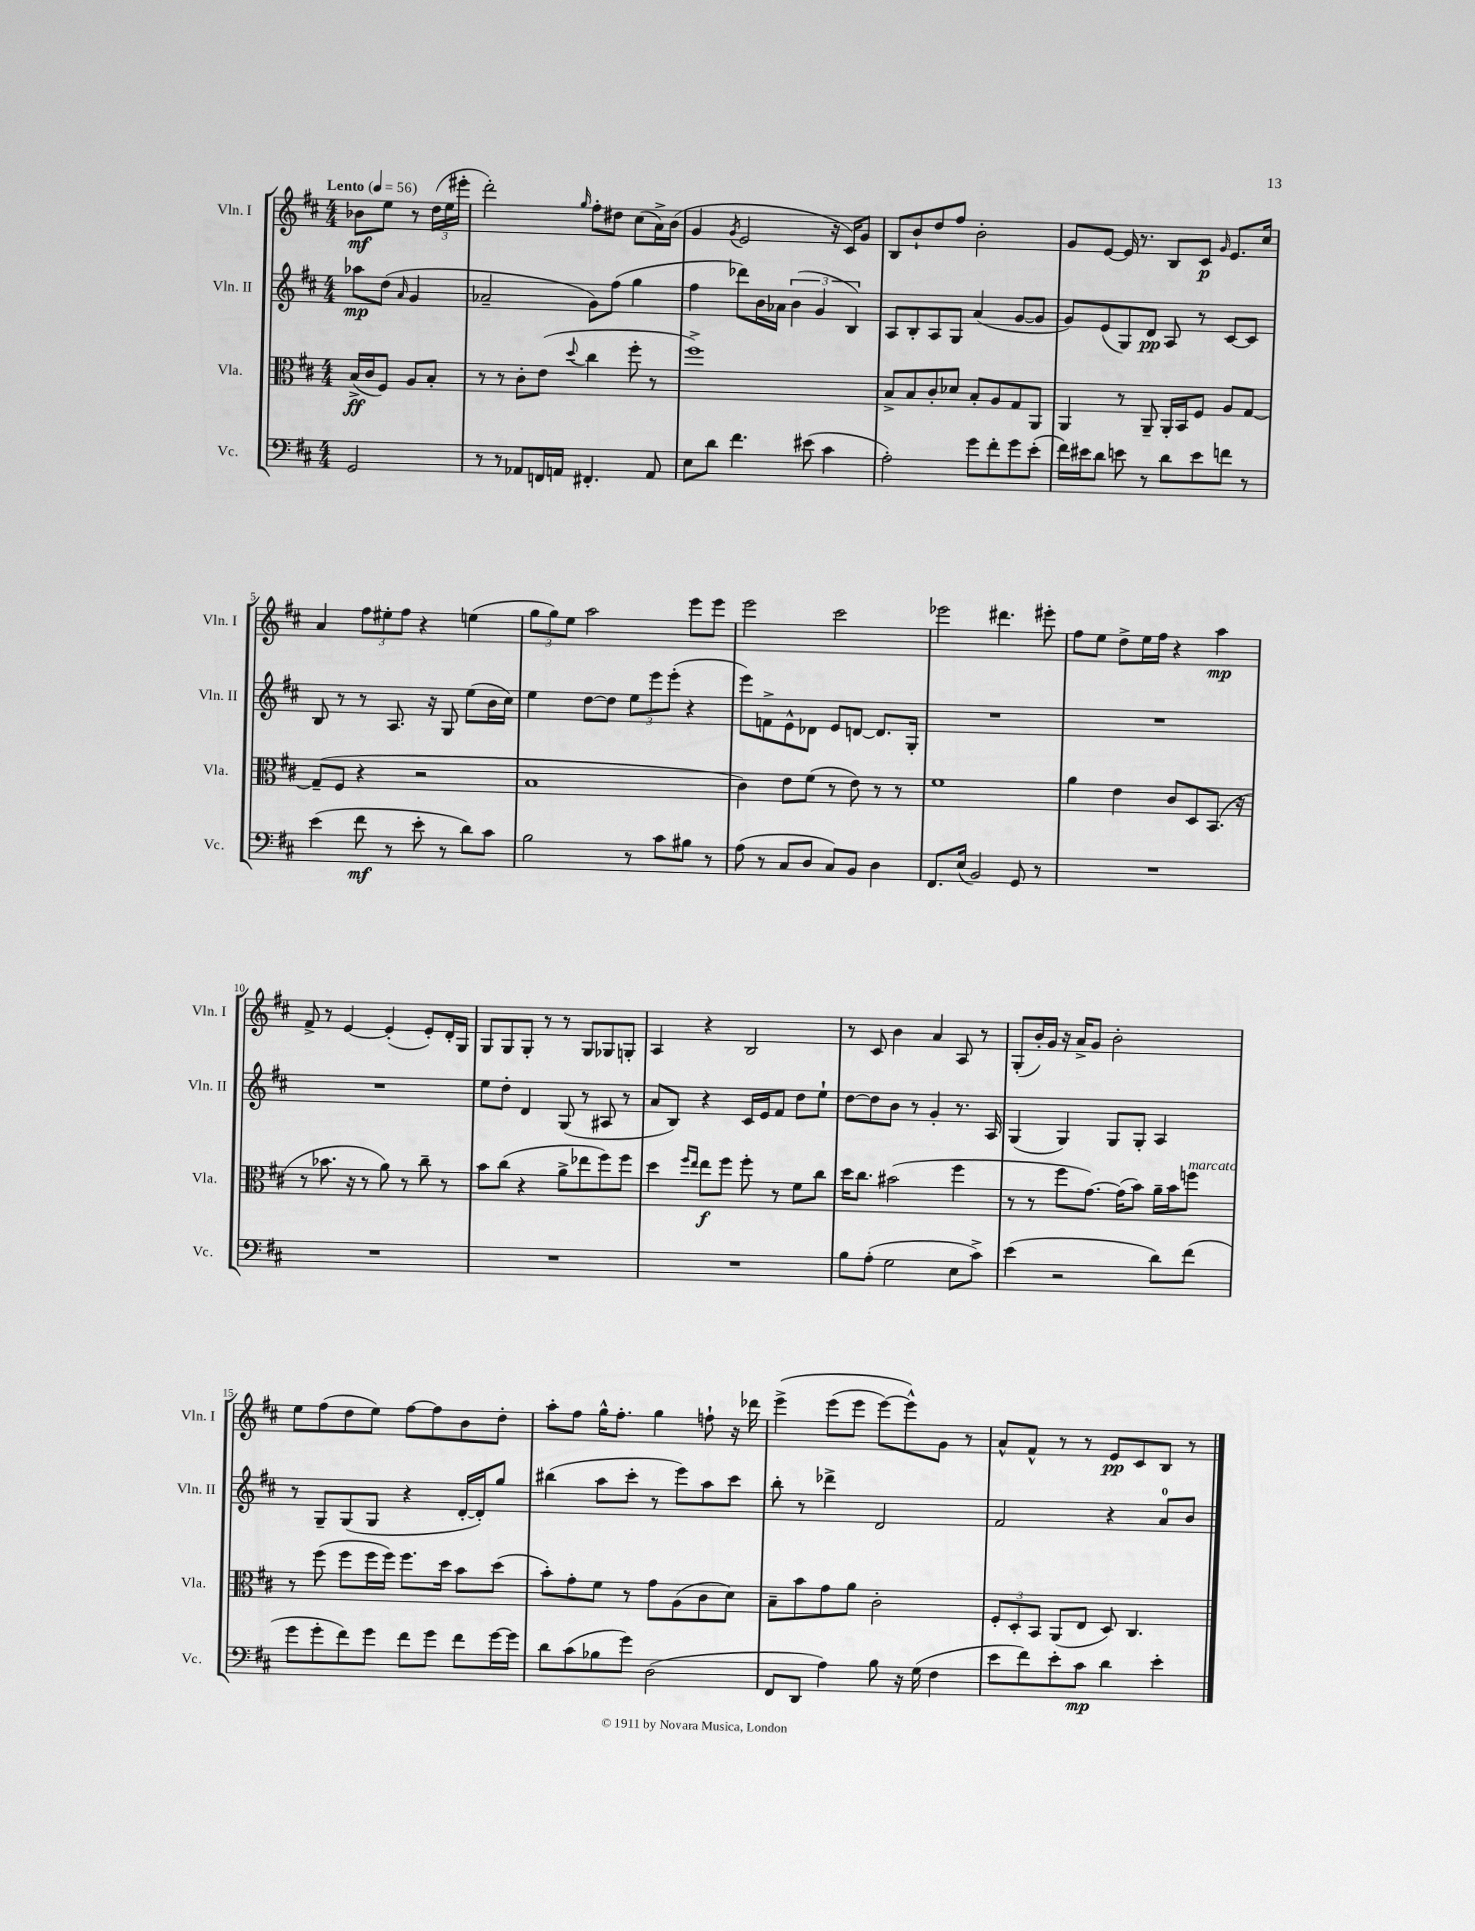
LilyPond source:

<<
\new StaffGroup <<
\new Staff = "s0" \with { instrumentName = "Vln. I" shortInstrumentName = "Vln. I" } {
    \clef treble \key d \major \numericTimeSignature \time 4/4 \partial 2 \tempo "Lento" 4 = 56
    bes'8\mf e''8 r8 \tuplet 3/2 { d''16( e''16 eis'''16-. } |
    d'''2-.) \grace { g''16 } fis''8-. dis''8 cis''8( a'16->) b'16( |
    g'4 \acciaccatura { g'8 } e'2 r16 cis'16) g'8 |
    b8 b'8-! d''8 fis''8 b'2-. |
    g'8 e'8~ e'16 r8. b8 cis'8\p \grace { g'16 } e'8. cis''16 |
    a'4 \tuplet 3/2 { fis''8 eis''8-. fis''8 } r4 e''4( |
    \tuplet 3/2 { g''8 g''8) e''8 } a''2 e'''8 e'''8 |
    e'''2 cis'''2 |
    ees'''2 dis'''4. eis'''8-. |
    fis''8 e''8 d''8-> e''16 fis''16 r4 a''4\mp |
    fis'8-> r8 e'4~ e'4-.( e'8-.) d'16-. g16 |
    g8 g8 g8-. r8 r8 g8 ges8 g8-. |
    a4 r4 b2 |
    r8 cis'8 b'4 a'4 a8 r8 |
    g8-.( b'16-.) g'16 r16 a'16-> g'8 b'2-. |
    e''8 fis''8( d''8 e''8) fis''8~ fis''8 b'8 d''8-. |
    a''8-. fis''8 g''16-^ fis''8.-. g''4 f''8-! r16 des'''16 |
    e'''4->\( e'''8( e'''8 e'''8~) e'''8-^\) g'8 r8 |
    a'8-^ fis'8-^ r8 r8 e'8\pp cis'8 b8 r8 \bar "|." |
}
\new Staff = "s1" \with { instrumentName = "Vln. II" shortInstrumentName = "Vln. II" } {
    \clef treble \key d \major \numericTimeSignature \time 4/4 \partial 2
    aes''8\mp d''8( \grace { a'16 } g'4 |
    aes'2-- g'8) fis''8( g''4 |
    fis''4 des'''8) b'16 aes'16 \tuplet 3/2 { b'4( g'4 b4) } |
    a8 b8-. a8 g8 a'4( g'8~ g'8 |
    g'8) e'8( g8) d'8\pp a8 r8 cis'8~ cis'8 |
    b8 r8 r8 a8. r16 g8 e''8( b'16 cis''16) |
    e''4 d''8~ d''8 \tuplet 3/2 { e''8 e'''8 e'''8-.( } r4 |
    e'''8) f'8-> e'8-^ des'8 e'8 d'8~ d'8. g16-. |
    R1 |
    R1 |
    R1 |
    e''8 d''8-. d'4 g8( r8 ais8 r8 |
    a'8 b8) r4 cis'16 e'16 fis'8 d''8 e''8-! |
    d''8~ d''8 b'8 r8 g'4-. r8. a16 |
    g4( g4) g8 g8-. a4 |
    r8 g8-- g8( g8 r4 d'16~-. d'16-.) g''8 |
    bis''4( a''8 cis'''8-. r8 e'''8) a''8 cis'''8 |
    b''8-. r8 des'''4-> d'2 |
    fis'2 r4 a'8-0 b'8 \bar "|." |
}
\new Staff = "s2" \with { instrumentName = "Vla." shortInstrumentName = "Vla." } {
    \clef alto \key d \major \numericTimeSignature \time 4/4 \partial 2
    b16->\ff( cis'16 fis8) a8 b8-. |
    r8 r8 cis'8-. e'8( \appoggiatura { d''8 } cis''4 fis''8-. r8 |
    fis''1->) |
    b8-> b8 cis'8-. des'8 b8-. a8 g8 a,8 |
    a,4 r8 a,8-- a,16-. b,16 fis8 a8 g8~ |
    g8--( fis8 r4 r2 |
    b1 |
    cis'4) e'8 fis'8( r8 e'8) r8 r8 |
    fis'1 |
    a'4 e'4 cis'8 d8 b,8.( r16 |
    r8 bes'8. r16 r8 a'8) r8 cis''8-- r8 |
    b'8 cis''8( r4 a'8-> ees''8 fis''8) fis''8 |
    d''4 \grace { fis''16 e''16 } e''8\f fis''8 fis''8-. r8 fis'8 cis''8 |
    d''16 cis''8. bis'2( fis''4 |
    r8 r8 fis''8 g'8.~) g'16( b'8) a'16-- b'16 f''8^\markup { \italic "marcato" } |
    r8 fis''8( fis''8 fis''16 fis''16) fis''8. d''16 b'8 d''8( |
    b'8-.) g'8-. fis'8 r8 g'8 a8( cis'8 d'8) |
    b8-- b'8 g'8 a'8 cis'2-. |
    \tuplet 3/2 { fis8-. d8-. b,8 } a,8( e8 d8) cis4. \bar "|." |
}
\new Staff = "s3" \with { instrumentName = "Vc." shortInstrumentName = "Vc." } {
    \clef bass \key d \major \numericTimeSignature \time 4/4 \partial 2
    g,2 |
    r8 r8 aes,8 f,16 a,16 fis,4.-. a,8 |
    e8 d'8 fis'4. eis'8( cis'4 |
    a2-.) g'8 fis'8-. g'8 e'8-.( |
    fis'16) eis'16 d'8 e'8 r8 d'8 e'8 f'8 r8 |
    e'4( fis'8\mf r8 e'8-. r8 d'8) cis'8 |
    b2 r8 cis'8 bis8 r8 |
    a8( r8 cis8 d8 cis8) b,8 d4 |
    fis,8. e16( b,2) g,8 r8 |
    R1 |
    R1 |
    R1 |
    R1 |
    b8 a8-.( g2 e8 cis'8->) |
    e'4( r2 d'8) fis'8( |
    g'8 g'8-. fis'8) g'8 fis'8 g'8 fis'8 g'16~ g'16 |
    d'8 cis'8( bes8 g'8) d2( |
    fis,8 d,8 a4) b8 r16 g16( fis4 |
    e'8 fis'8) e'8-. cis'8\mp d'4 e'4-. \bar "|." |
}
>>
>>
